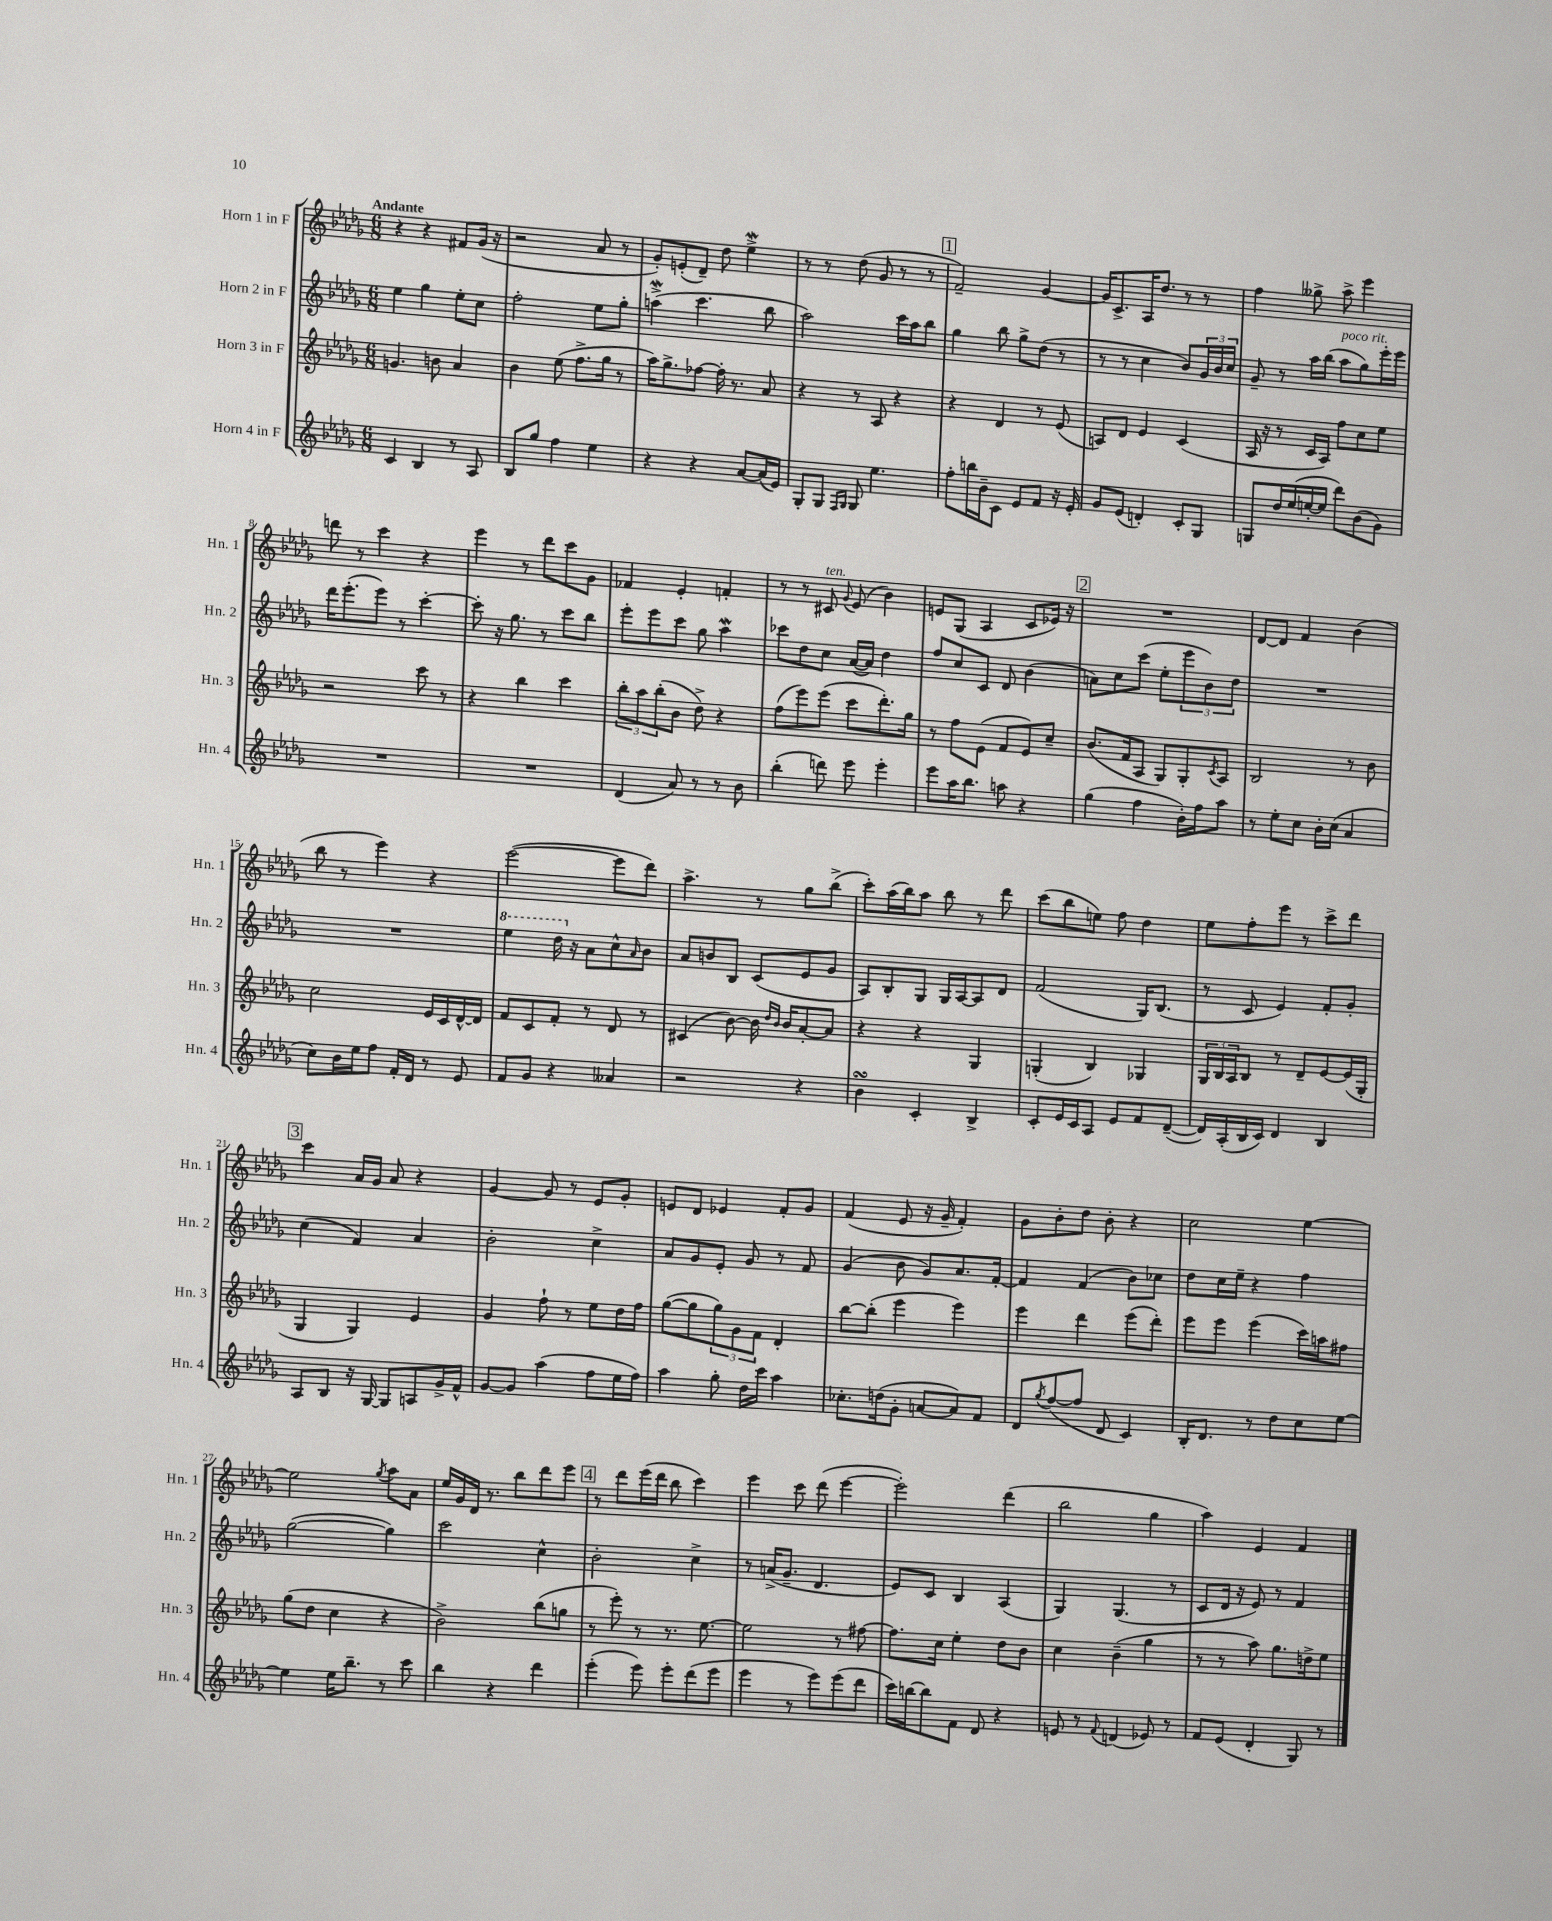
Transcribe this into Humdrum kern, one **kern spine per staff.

**kern	**kern	**kern	**kern
*staff4	*staff3	*staff2	*staff1
*clefG2	*clefG2	*clefG2	*clefG2
*k[b-e-a-d-g-]	*k[b-e-a-d-g-]	*k[b-e-a-d-g-]	*k[b-e-a-d-g-]
*M6/8	*M6/8	*M6/8	*M6/8
4c	4.g	4ee-	4r
4B-	.	4gg-	4r
.	8b	.	.
8r	4a-	8ee-'	8f#
8A-	.	8cc	(16g-
.	.	.	16r
=	=	=	=
8B-	4b-	2ff'	2r
8gg-	.	.	.
4ff	(8ee-	.	.
.	8.ff^	.	.
4ee-	.	8ee-	8a-
.	16gg-	.	.
.	8r	8gg-'	8r
=	=	=	=
4r	16aa-)	(4aa^	8g-')
.	8.gg-^	.	.
.	.	.	(8e'
4r	[8ff-	4.ccc	8d-~)
.	16ff-']	.	8dd-
.	8.r	.	.
[8a-	.	.	4ee-^
(16a-]	8a-	8bb-	.
16e-)	.	.	.
=	=	=	=
8G-'	4r	2aa-)	8r
8G-	.	.	8r
16qqF	.	.	.
16qqG-	.	.	.
8G-	8r	.	(8dd-
4.ee-	8A-	.	8g-
.	4r	16ccc	8r
.	.	16aa-	.
.	.	8bb-	8r
=	=	=	=
8ff'	4r	4gg-	2f~)
16bb	.	.	.
16b-~	.	.	.
8c	4d-	8bb-	.
8e-	.	8gg-^	.
8f	8r	(8dd-	[4g-
16r	(8e-	8r	.
16e-'	.	.	.
=	=	=	=
8g-	8A)	8r	16g-]
.	.	.	8.c^
(8e-	8d-	8r	.
4d')	4e-	4cc	16A-
.	.	.	8.dd-
8c'	(4c	8b-)	8r
8G-	.	24g-	8r
.	.	24b-	.
.	.	24cc	.
=	=	=	=
8G	16A-	8g-~	4ff
.	16r	.	.
16dd-	8r	8r	.
(16ee-	.	.	.
[16ee'	16c	16aa-	8gg--^
16ee]	16A-)	(16bb-	.
8ddd-)	8ff	8aa-	8aa-^
(8b-	8cc	8gg-)	4eee-
8g-)	8ee-	16eee-'	.
.	.	16eee-	.
=	=	=	=
2.r	2r	16ddd-	8ddd
.	.	(8.eee-'	.
.	.	.	8r
.	.	8eee-)	4ccc
.	.	8r	.
.	8ccc	[4ccc'	4r
.	8r	.	.
=	=	=	=
2.r	4r	8ccc']	4eee-
.	.	16r	.
.	.	8.gg-	.
.	4bb-	.	8r
.	.	8r	8ddd-
.	4ccc	8ccc	8ccc
.	.	8bb-	8g-
=	=	=	=
(4d-	12bb-'	8eee-'	4f-
.	12aa-	.	.
.	.	8eee-	.
.	(12bb-'	.	.
8a-)	8b-	8ccc	4e-'
8r	8dd-^)	8gg-	.
8r	4r	4aa-	4f'
8b-	.	.	.
=	=	=	=
(4bb-'	(8ff	8ccc-	8r
.	8eee-)	8dd-	8r
8ddd)	(8eee-	8cc	8c#
.	.	.	8qqg-
8eee-	8ccc	([16a-	(8e-
.	.	16a-])	.
4eee-'	8.ddd-')	4dd-	4b-)
.	16gg-	.	.
=	=	=	=
8eee-	8r	8ff	8e
16aa-	8ff	8cc	(8G-
8.bb-	.	.	.
.	(8e-	8c	4A-
8aa	8f	8d-	.
4r	8e-)	(4b-	8c
.	8cc~	.	16e-)
.	.	.	16r
=	=	=	=
(4gg-	(8.b-	8a)	2.r
.	.	8cc	.
.	16f	.	.
4ff	8A-	(8ccc	.
.	8G-)	8ee-'	.
16b-')	8G-'	12eee-	.
16ff	.	.	.
.	.	12b-)	.
.	8qc	.	.
8aa-	8A-	.	.
.	.	12dd-	.
=	=	=	=
8r	2B-	2.r	[8d-
8ee-'	.	.	8d-]
8cc	.	.	4f
16b-'	.	.	.
(16cc	.	.	.
4a-	8r	.	(4b-
.	8b-	.	.
=	=	=	=
8cc)	2cc	2.r	8bb-
16b-	.	.	8r
16ee-	.	.	.
8ff	.	.	4eee-)
16f'	.	.	.
16d-	.	.	.
8r	16e-	.	4r
.	16c	.	.
8e-	[16d-^^	.	.
.	16d-]	.	.
=	=	=	=
8f	8f	4eee-	([2eee-
8g-	8c	.	.
4r	8f'	16ddd-	.
.	.	16r	.
.	8r	8a-	.
4a--	8d-	8cc^^	8eee-]
.	.	16qqa-	.
.	8r	8b-	8ddd-)
=	=	=	=
2r	(4c#	8a-	4.aa-^
.	.	8b	.
.	[8b-)	8B-	.
.	16b-]	(8c	8r
.	16qqdd-	.	.
.	16qqb-	.	.
.	16b-	.	.
4r	[8a-'	8e-	8gg-
.	8a-]	8g-	(8bb-^
=	=	=	=
4b-	4r	8A-)	8ccc')
.	.	8B-'	(16aa-
.	.	.	16bb-)
4c'	4r	8G-	8aa-
.	.	16G-	8bb-
.	.	[16A-	.
4B-^	4G-	8A-]	8r
.	.	8d-	8ddd-
=	=	=	=
8c'	(4G'	(2f	(8ccc
16e-	.	.	8bb-
16c	.	.	.
8A-	4B-)	.	8ee)
8e-	.	.	8ff
8f	4G-	16G-)	4dd-
.	.	(8.B-	.
([8d-~	.	.	.
=	=	=	=
16d-])	24G-	8r	8ee-
.	24B-	.	.
(16A-'	.	.	.
.	24A-	.	.
16B-	8B-	8c	8ff'
16c)	.	.	.
4d-	8r	4e-)	8eee-
.	8d-~	.	8r
4B-	[8e-	8f'	8ccc^
.	(16e-]	8g-'	8ddd-
.	16G-'	.	.
=	=	=	=
8A-	4G-	(4cc	4ccc
8B-	.	.	.
16r	4G-)	4f)	16a-
[16G-	.	.	16g-
8G-]	.	.	8a-
8A	4e-	4a-	4r
16g-^	.	.	.
16f^^	.	.	.
=	=	=	=
[8g-	4g-	2b-'	[4g-
8g-]	.	.	.
(4aa-	8ff`	.	8g-]
.	8r	.	8r
8ff	8ee-	4cc^	8e-
16ee-	16dd-	.	8g-'
16ff)	16ff	.	.
=	=	=	=
4aa-	([8gg-	8a-	8e
.	8gg-]	8g-	8d-
8gg-'	12gg-)	8e-'	4e-
.	12g-	.	.
16dd-	.	8g-	.
.	12f	.	.
16ccc	.	.	.
4aa-	4d-'	8r	8f'
.	.	8f	8g-
=	=	=	=
8.cc-'	[8bb-	(4g-	(4f
.	(8bb-']	.	.
(16dd	.	.	.
8g-'	4eee-	8b-	8e-
[8a	.	8g-)	16r
.	.	.	16g-~
8a])	4eee-)	8.a-	4f')
8f	.	.	.
.	.	[16f'	.
=	=	=	=
8d-	4eee-	4f]	8g-
8qgg-	.	.	.
([8ff	.	.	8b-'
8ff]	4ddd-	(4f	8dd-
8d-	.	.	8b-'
4c)	(8eee-	8b-)	4r
.	8ddd-')	8cc-	.
=	=	=	=
16B-'	8eee-	8dd-	2cc
8.d-	.	.	.
.	8eee-	16cc	.
.	.	16ee-~	.
8r	(4eee-	4r	.
8dd-	.	.	.
8cc	16ccc)	4ff	[4ee-
.	16aa	.	.
[8ee-	8ff#	.	.
=	=	=	=
4ee-]	(8gg-	([2gg-	2ee-]
.	8dd-	.	.
16ee-	4cc	.	.
8.bb-~	.	.	.
.	.	.	8qgg-
8r	4r	4gg-])	8aa-
8ccc	.	.	8a-
=	=	=	=
4bb-	2b-^)	2ccc	16ee-
.	.	.	16g-
.	.	.	16d-
.	.	.	8.r
4r	.	.	.
.	.	.	8bb-
4ddd-	(8bb-	4cc^^	8ddd-
.	8gg	.	8eee-
=	=	=	=
(4eee-'	8r	2b-'	8r
.	8eee-')	.	8ddd-
8eee-)	8r	.	(16eee-
.	.	.	16ddd-
8eee-'	8.r	.	8bb-
(8ddd-	.	4cc^	4ccc)
.	[8.ee-	.	.
8eee-	.	.	.
=	=	=	=
4eee-	2ee-]	8r	4eee-
.	.	(16a^	.
.	.	8.g-~	.
8r	.	.	8ccc
8eee-)	.	4.d-	(8ddd-
(8eee-	8r	.	[4eee-
8ddd-	[8ff#	.	.
=	=	=	=
16ccc)	8.ff#]	8e-)	2eee-'])
[16bb	.	.	.
8bb]	.	8c	.
.	16cc	.	.
8f	4ee-'	4B-	.
8d-	.	.	.
4r	8dd-	(4A-	(4ddd-
.	8b-	.	.
=	=	=	=
8e	4cc	4G-)	2bb-
8r	.	.	.
8qqf	.	.	.
(4d	(4b-~	(4.G-	.
8e-)	4gg-	.	4gg-
8r	.	8r	.
=	=	=	=
8f	8r	8c	4aa-)
(8e-	8r	16d-	.
.	.	16r	.
4d-'	8aa-)	8e-)	4e-
.	8.gg-	8r	.
8G-)	.	4f	4f
.	16dd^	.	.
8r	8ee-	.	.
==	==	==	==
*-	*-	*-	*-
